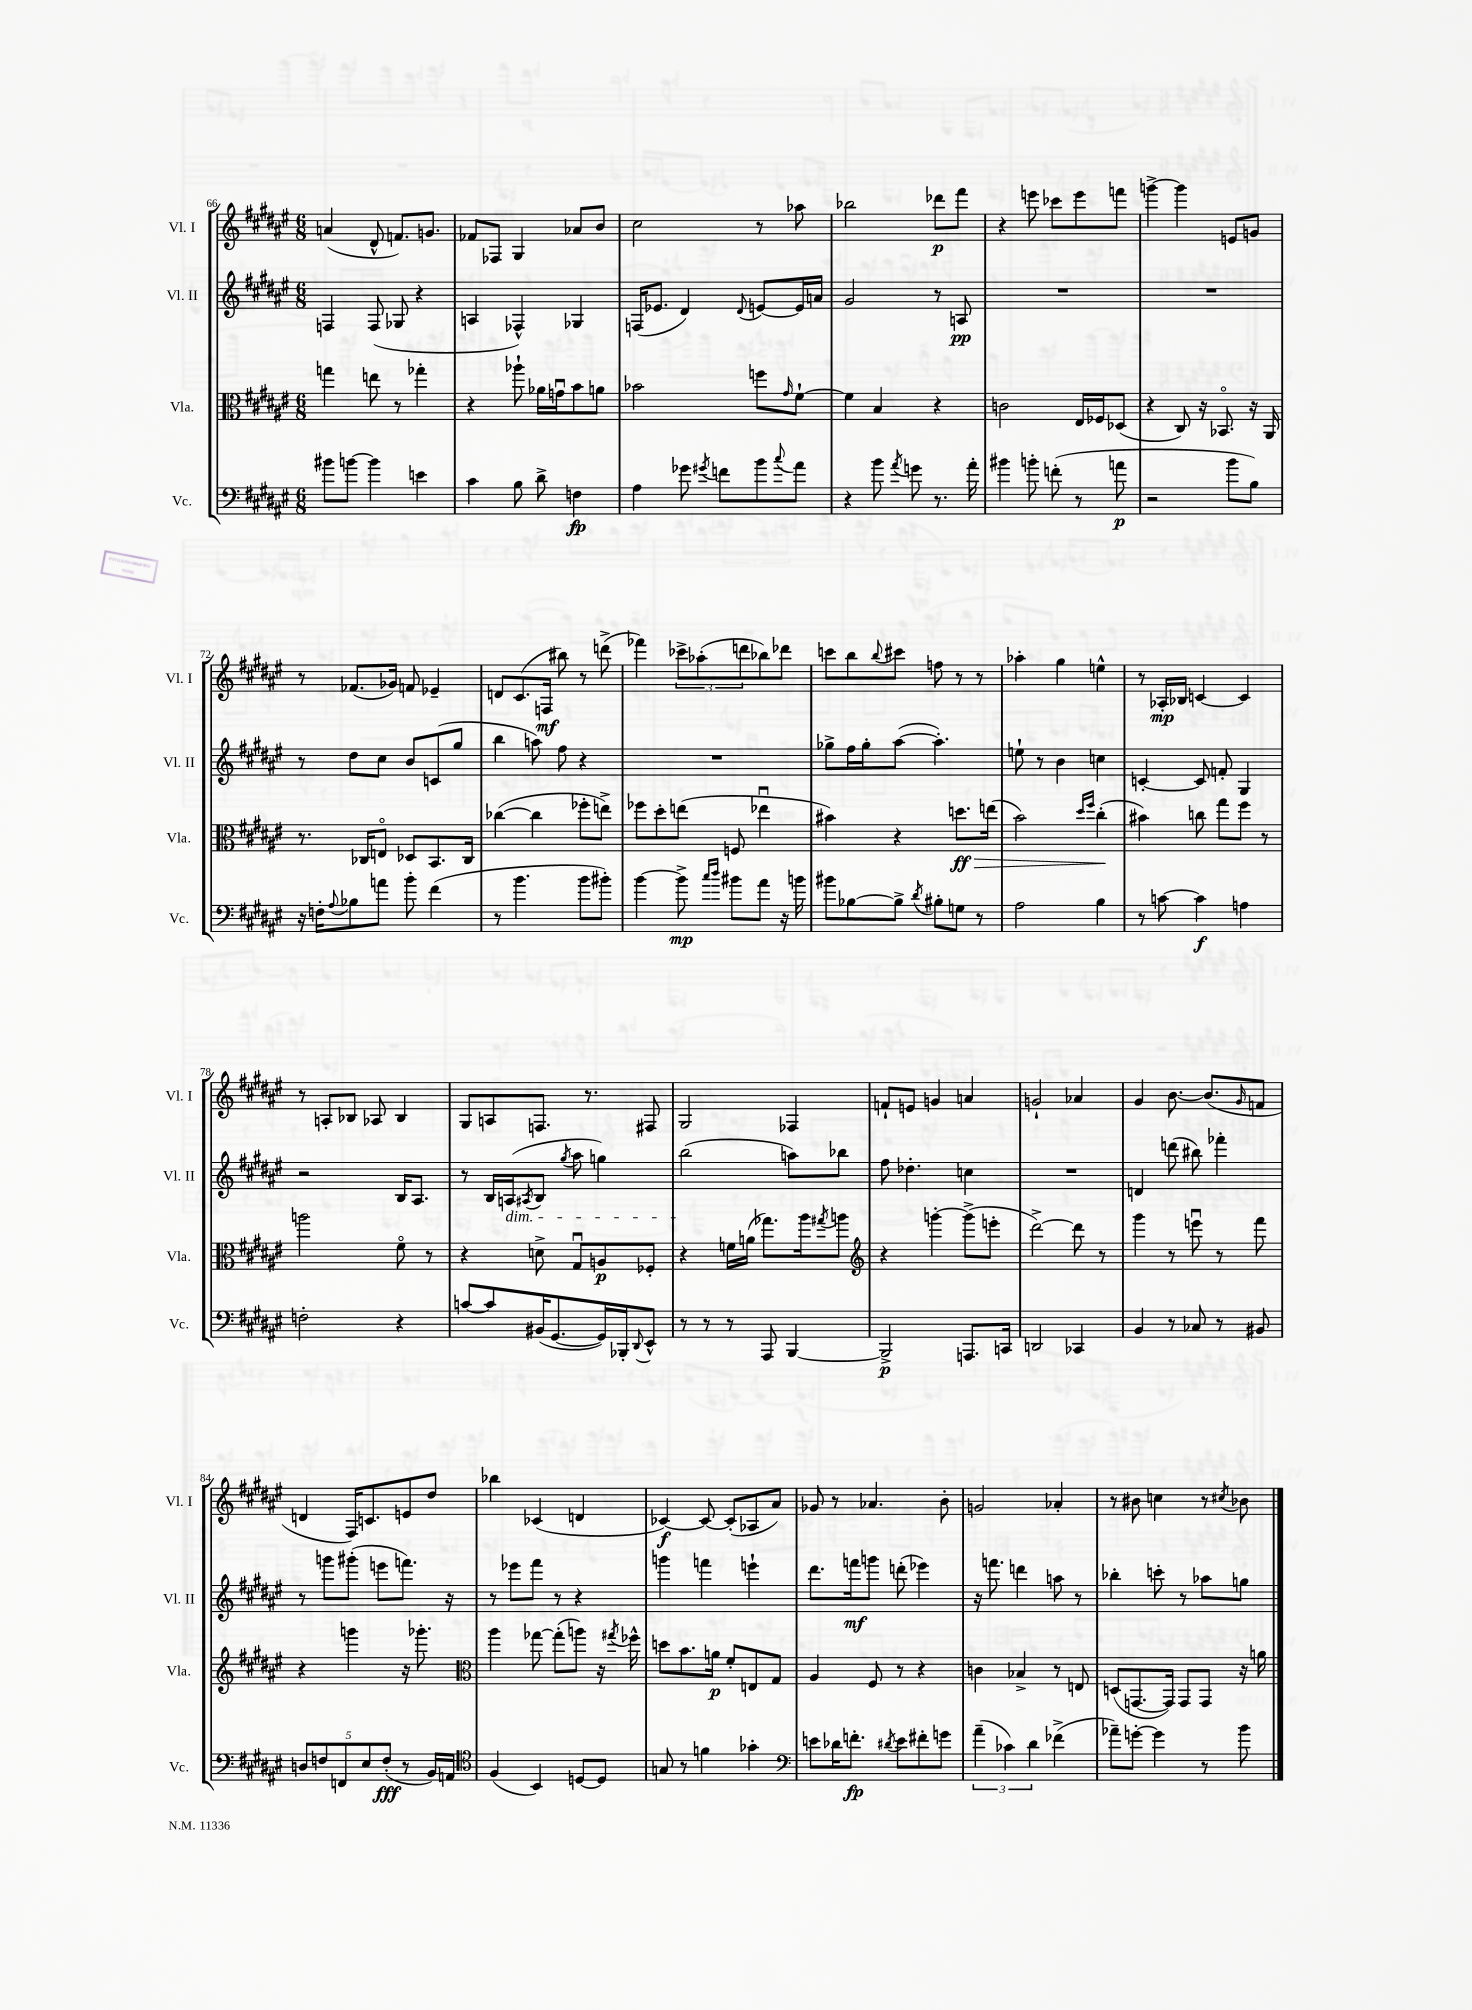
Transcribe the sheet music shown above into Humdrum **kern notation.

**kern	**dynam	**kern	**dynam	**kern	**dynam	**kern	**dynam
*part4	*part4	*part3	*part3	*part2	*part2	*part1	*part1
*staff4	*staff4	*staff3	*staff3	*staff2	*staff2	*staff1	*staff1
*I"Vc.	*	*I"Vla.	*	*I"Vl. II	*	*I"Vl. I	*
*I'Vc.	*	*I'Vla.	*	*I'Vl. II	*	*I'Vl. I	*
*clefF4	*	*clefC3	*	*clefG2	*	*clefG2	*
*k[f#c#g#d#a#e#]	*	*k[f#c#g#d#a#e#]	*	*k[f#c#g#d#a#e#]	*	*k[f#c#g#d#a#e#]	*
*M6/8	*	*M6/8	*	*M6/8	*	*M6/8	*
=66	=66	=66	=66	=66	=66	=66	=66
8b#X\L	.	4ggn\	.	4Fn/	.	(4an/	.
[8bn\J	.	.	.	.	.	.	.
4b\]	.	8een\	.	(8F/	.	8d#^^/	.
.	.	8r	.	8G-X/	.	8.fn/L)	.
4en\	.	4gg-X'\	.	4r	.	.	.
.	.	.	.	.	.	8.gn/J	.
=67	=67	=67	=67	=67	=67	=67	=67
4c#\	.	4r	.	4An/	.	8f-X/L	.
.	.	.	.	.	.	8F-X/J	.
8B\	.	8aa-X`\	.	4F-X^^/)	.	4G#/	.
8d#^\	.	16a-X\LL	.	.	.	.	.
.	.	16gnu\J	.	.	.	.	.
4Fn\	fp	8b\	.	4G-X/	.	8a-X/L	.
.	.	8an\J	.	.	.	8b/J	.
=68	=68	=68	=68	=68	=68	=68	=68
4A#\	.	2b-X\	.	(16Fn/KL	.	2cc#\	.
.	.	.	.	8.e-X/J	.	.	.
8g-X\	.	.	.	4d#/)	.	.	.
8qg#X/	.	.	.	.	.	.	.
8fn\L	.	.	.	.	.	.	.
.	.	.	.	8qqd#/	.	.	.
8b\	.	8ffn\L	.	[8en/L	.	8r	.
8qqcc#/	.	16qqg#/	.	.	.	.	.
8a#\J	.	[8f#`\J	.	16e/L]	.	8aa-X\	.
.	.	.	.	16an/JJ	.	.	.
=69	=69	=69	=69	=69	=69	=69	=69
4r	.	4f#\]	.	2g#/	.	2bb-X\	.
8b\	.	4B/	.	.	.	.	.
8qa#/	.	.	.	.	.	.	.
8gn\	.	.	.	.	.	.	.
8.r	.	4r	.	8r	.	8ddd-X\L	p
.	.	.	.	8An/	pp	8fff#\J	.
16a#'\	.	.	.	.	.	.	.
=70	=70	=70	=70	=70	=70	=70	=70
4b#X\	.	2cn\	.	2.r	.	4r	.
8bn'\	.	.	.	.	.	8eeen\	.
(8fn'\	.	.	.	.	.	8ccc-X\L	.
8r	.	16E#/LL	.	.	.	8eee\	.
.	.	16F-X/J	.	.	.	.	.
8an\	p	(8D-X/J	.	.	.	8fffn\J	.
=71	=71	=71	=71	=71	=71	=71	=71
2r	.	4r	.	2.r	.	[4gggn^\	.
.	.	8C#/)	.	.	.	4ggg\]	.
.	.	16r	.	.	.	.	.
.	.	8.BB-X/	.	.	.	.	.
8b\L	.	.	.	.	.	8en/L	.
8B\J)	.	16r	.	.	.	8gn/J	.
.	.	16AA#/	.	.	.	.	.
!!LO:LB:g=z
=72	=72	=72	=72	=72	=72	=72	=72
16r	.	8.r	.	8r	.	8r	.
16Fn'\KL	.	.	.	.	.	.	.
8qqA#/	.	.	.	.	.	.	.
8B-X\	.	.	.	8dd#\L	.	(8.f-X/L	.
.	.	16C-X/KL	.	.	.	.	.
8an\J	.	8En/J	.	8cc#\J	.	.	.
.	.	.	.	.	.	16g-X/Jk)	.
8b'\	.	8D-X/L	.	8b/L	.	8fn/	.
(4f#\	.	8.BB/	.	(8cn/	.	4e-X~/	.
.	.	.	.	8gg#/J	.	.	.
.	.	16C-/Jk	.	.	.	.	.
=73	=73	=73	=73	=73	=73	=73	=73
8r	.	([4cc-X\	.	4bb\	.	8dn/L	.
4.b\	.	.	.	.	.	(8.c#/	.
.	.	4cc-\]	.	8aan\)	.	.	.
.	.	.	.	.	.	16Fn/Jk	mf
.	.	.	.	8ff#\	.	8bb#X\)	.
8b\L	.	8ff-X'\L	.	4r	.	8r	.
8b#X'\J)	.	8een^\J)	.	.	.	(8dddn^\	.
=74	=74	=74	=74	=74	=74	=74	=74
[4b\	.	8ff-X\L	.	2.r	.	4fff-X\)	.
.	.	8dd#'\	.	.	.	.	.
8b^\]	mp	(8een\J	.	.	.	12ccc-X^\L	.
.	.	.	.	.	.	(12aa-X'\	.
16qqcc#/LL	.	.	.	.	.	.	.
16qqdd#/JJ	.	.	.	.	.	.	.
8b#X\L	.	8Fn/	.	.	.	.	.
.	.	.	.	.	.	12dddn\	.
8a#\J	.	4ee-Xu\	.	.	.	8bb-X\)	.
16r	.	.	.	.	.	8ddd-X\J	.
16bn\	.	.	.	.	.	.	.
=75	=75	=75	=75	=75	=75	=75	=75
8b#X\L	.	4b#X\)	.	8gg-X^\L	.	8cccn\L	.
[8B-X\	.	.	.	16ff#\L	.	8bb\	.
.	.	.	.	16gg-'\J	.	.	.
.	.	.	.	.	.	8qqbb/	.
8B-^\J]	.	4r	.	([8aa#\J	.	8ccc#X\J	.
8qd#/	.	.	.	.	.	.	.
8B#X'\L	.	.	.	4.aa#'\])	.	8ffn\	.
!	!	!	!LO:HP:b	!	!	!	!
8Gn\J	.	8.ddn\L	> ff	.	.	8r	.
8r	.	.	.	.	.	8r	.
.	.	(16een\Jk	.	.	.	.	.
=76	=76	=76	=76	=76	=76	=76	=76
2A#\	.	2b\)	.	8een`\	.	4aa-X'\	.
.	.	.	.	8r	.	.	.
.	.	.	.	4b\	.	4gg#\	.
.	.	16qqdd#/LL	.	.	.	.	.
.	.	16qqff#/JJ	.	.	.	.	.
4B\	.	(4cc#'\	.	4ccn\	.	4een^^\	.
.	.	.	]	.	.	.	.
=77	=77	=77	=77	=77	=77	=77	=77
8r	.	4b#X\)	.	[4cn'/	.	8r	.
[8cn\	.	.	.	.	.	16A-X'/LL	mp
.	.	.	.	.	.	16B-X/JJ	.
4c\]	f	8ccn\	.	8c/]	.	[4cn/	.
.	.	8gg#\L	.	8fn'/	.	.	.
4An\	.	8ff#\J	.	4G#/	.	4c/]	.
.	.	8r	.	.	.	.	.
!!LO:LB:g=z
=78	=78	=78	=78	=78	=78	=78	=78
2Fn'\	.	2aan\	.	2r	.	8r	.
.	.	.	.	.	.	8An'/L	.
.	.	.	.	.	.	8B-X/J	.
.	.	.	.	.	.	8A-X/	.
4r	.	8f#\	.	16B/KL	.	4B-/	.
.	.	.	.	8.A#/J	.	.	.
.	.	8r	.	.	.	.	.
=79	=79	=79	=79	=79	=79	=79	=79
[8cn/L	.	4r	.	8r	.	8G#/L	.
8c/]	.	.	.	16B/LL	.	8An/	.
!	!	!	!	!LO:TX:b:i:t=dim.	!	!	!
.	.	.	.	(16An/J	.	.	.
.	.	.	.	8qA#X/	.	.	.
(16BB#X/K	.	8dn^\	.	8B/J	.	8.Fn/J	.
[8.GG#/	.	.	.	.	.	.	.
.	.	.	.	8qgg#/	.	.	.
.	.	8G#u/L	.	8aa#\	.	.	.
.	.	.	.	.	.	8.r	.
16GG#/L])	.	8An/	p	4ggn\)	.	.	.
16BBB-X'/J	.	.	.	.	.	.	.
8qqDD#/	.	.	.	.	.	.	.
8EE#^^/J	.	8F-X'/J	.	.	.	8F#X/	.
=80	=80	=80	=80	=80	=80	=80	=80
8r	.	4r	.	(2bb\	.	2G#/	.
8r	.	.	.	.	.	.	.
8r	.	16fn\LL	.	.	.	.	.
.	.	(16an\JJ	.	.	.	.	.
8AAA#/	.	8.gg-X\L)	.	.	.	.	.
[4BBB/	.	.	.	8aan\L)	.	4F-X/	.
.	.	16aa#\k	.	.	.	.	.
.	.	8qgg#X/	.	.	.	.	.
.	.	8aan\J	.	8bb-X\J	.	.	.
=81	=81	=81	=81	=81	=81	=81	=81
*	*	*clefG2	*	*	*	*	*
2BBB^/]	p	4r	.	8ff#\	.	8fn`/L	.
.	.	.	.	4.dd-X'\	.	8en/J	.
.	.	[4gggn'\	.	.	.	4gn/	.
8.AAAn/L	.	(8ggg^\L]	.	4ccn\	.	4an/	.
.	.	8eeen'\J	.	.	.	.	.
16CCn/Jk	.	.	.	.	.	.	.
=82	=82	=82	=82	=82	=82	=82	=82
2DDn/	.	[2ddd#^\)	.	2.r	.	2gn`/	.
4CC-X/	.	8ddd#\]	.	.	.	4a-X/	.
.	.	8r	.	.	.	.	.
=83	=83	=83	=83	=83	=83	=83	=83
4BB/	.	4ggg#\	.	4dn/	.	4g#/	.
8r	.	8r	.	(8dddn\	.	[8.b\	.
8C-X/	.	8eeenu\	.	8bb#X\)	.	.	.
.	.	.	.	.	.	(8.b/L]	.
8r	.	8r	.	4fff-X'\	.	.	.
.	.	.	.	.	.	16qqg#/	.
8BB#X/	.	8fff#\	.	.	.	8fn/J	.
!!LO:LB:g=z
=84	=84	=84	=84	=84	=84	=84	=84
10Dn/L	.	4r	.	8r	.	4dn/	.
10Fn/	.	.	.	.	.	.	.
.	.	.	.	8gggn\L	.	.	.
10FFn/	.	.	.	.	.	.	.
.	.	4gggn\	.	(8ggg#X'\J	.	16F#/KL)	.
10E#/	.	.	.	.	.	.	.
.	.	.	.	.	.	8.cn/	.
.	.	.	.	8eeen\L	.	.	.
(10F'/J	fff	.	.	.	.	.	.
8r	.	16r	.	8.fffn\J)	.	8en/	.
.	.	8.ggg-X'\	.	.	.	.	.
16BB/LL)	.	.	.	.	.	8dd#/J	.
16AAn/JJ	.	.	.	16r	.	.	.
=85	=85	=85	=85	=85	=85	=85	=85
*clefC4	*	*clefC3	*	*	*	*	*
(4F#/	.	4aa#\	.	8r	.	4bb-X\	.
.	.	.	.	8eee-X\L	.	.	.
4BB/)	.	[8gg-X\	.	8fff#\J	.	(4c-X/	.
.	.	(8gg-'\L]	.	8r	.	.	.
[8Dn/L	.	8aan\J)	.	4r	.	4dn/	.
8D/J]	.	16r	.	.	.	.	.
.	.	8qgg#X/	.	.	.	.	.
.	.	16ff-X^^\	.	.	.	.	.
=86	=86	=86	=86	=86	=86	=86	=86
8Gn/	.	8ddn\L	.	4gggn\	.	[4c-X/)	f
8r	.	8.b\	.	.	.	.	.
4fn\	.	.	.	4fffn\	.	8c-/_	.
.	.	16an\Jk	p	.	.	.	.
.	.	8f#'/L	.	.	.	(8c-'/L]	.
4g-X'\	.	8En/	.	4eeen`\	.	8A-X/	.
.	.	8G#/J	.	.	.	8a#/J)	.
=87	=87	=87	=87	=87	=87	=87	=87
*clefF4	*	*	*	*	*	*	*
8en\L	.	4A#/	.	8.ddd#\L	.	8g-X/	.
16d-X\K	.	.	.	.	.	8r	.
8.fn'\J	fp	.	.	16fffn\k	mf	.	.
.	.	8F#/	.	8gggn\J	.	4.a-X/	.
8qd#X/	.	.	.	.	.	.	.
8e\L	.	8r	.	(8dddn'\	.	.	.
8f#X'\	.	4r	.	4eee-X\)	.	.	.
8gn\J	.	.	.	.	.	8b'\	.
=88	=88	=88	=88	=88	=88	=88	=88
(6a#~\	.	4cn\	.	16r	.	2gn/	.
.	.	.	.	8.fffn\	.	.	.
6c-X\)	.	.	.	.	.	.	.
.	.	4B-X^/	.	4dddn\	.	.	.
6d#\	.	.	.	.	.	.	.
(4f-X^\	.	8r	.	8aan\	.	4a-X'/	.
.	.	8En/	.	8r	.	.	.
=89	=89	=89	=89	=89	=89	=89	=89
8a-X~\L)	.	(8Dn/L	.	4bb-X'\	.	8r	.
[8gn'\J	.	[8.GGn/	.	.	.	8b#X\	.
4g\]	.	.	.	8cccn'\	.	4ccn\	.
.	.	16GG/Jk])	.	.	.	.	.
.	.	8GG/L	.	8r	.	.	.
8r	.	8GG/J	.	8aa-X\L	.	8r	.
.	.	.	.	.	.	8qcc#X/	.
8b\	.	16r	.	8ggn\J	.	8b-X\	.
.	.	16an\	.	.	.	.	.
==	==	==	==	==	==	==	==
*-	*-	*-	*-	*-	*-	*-	*-
